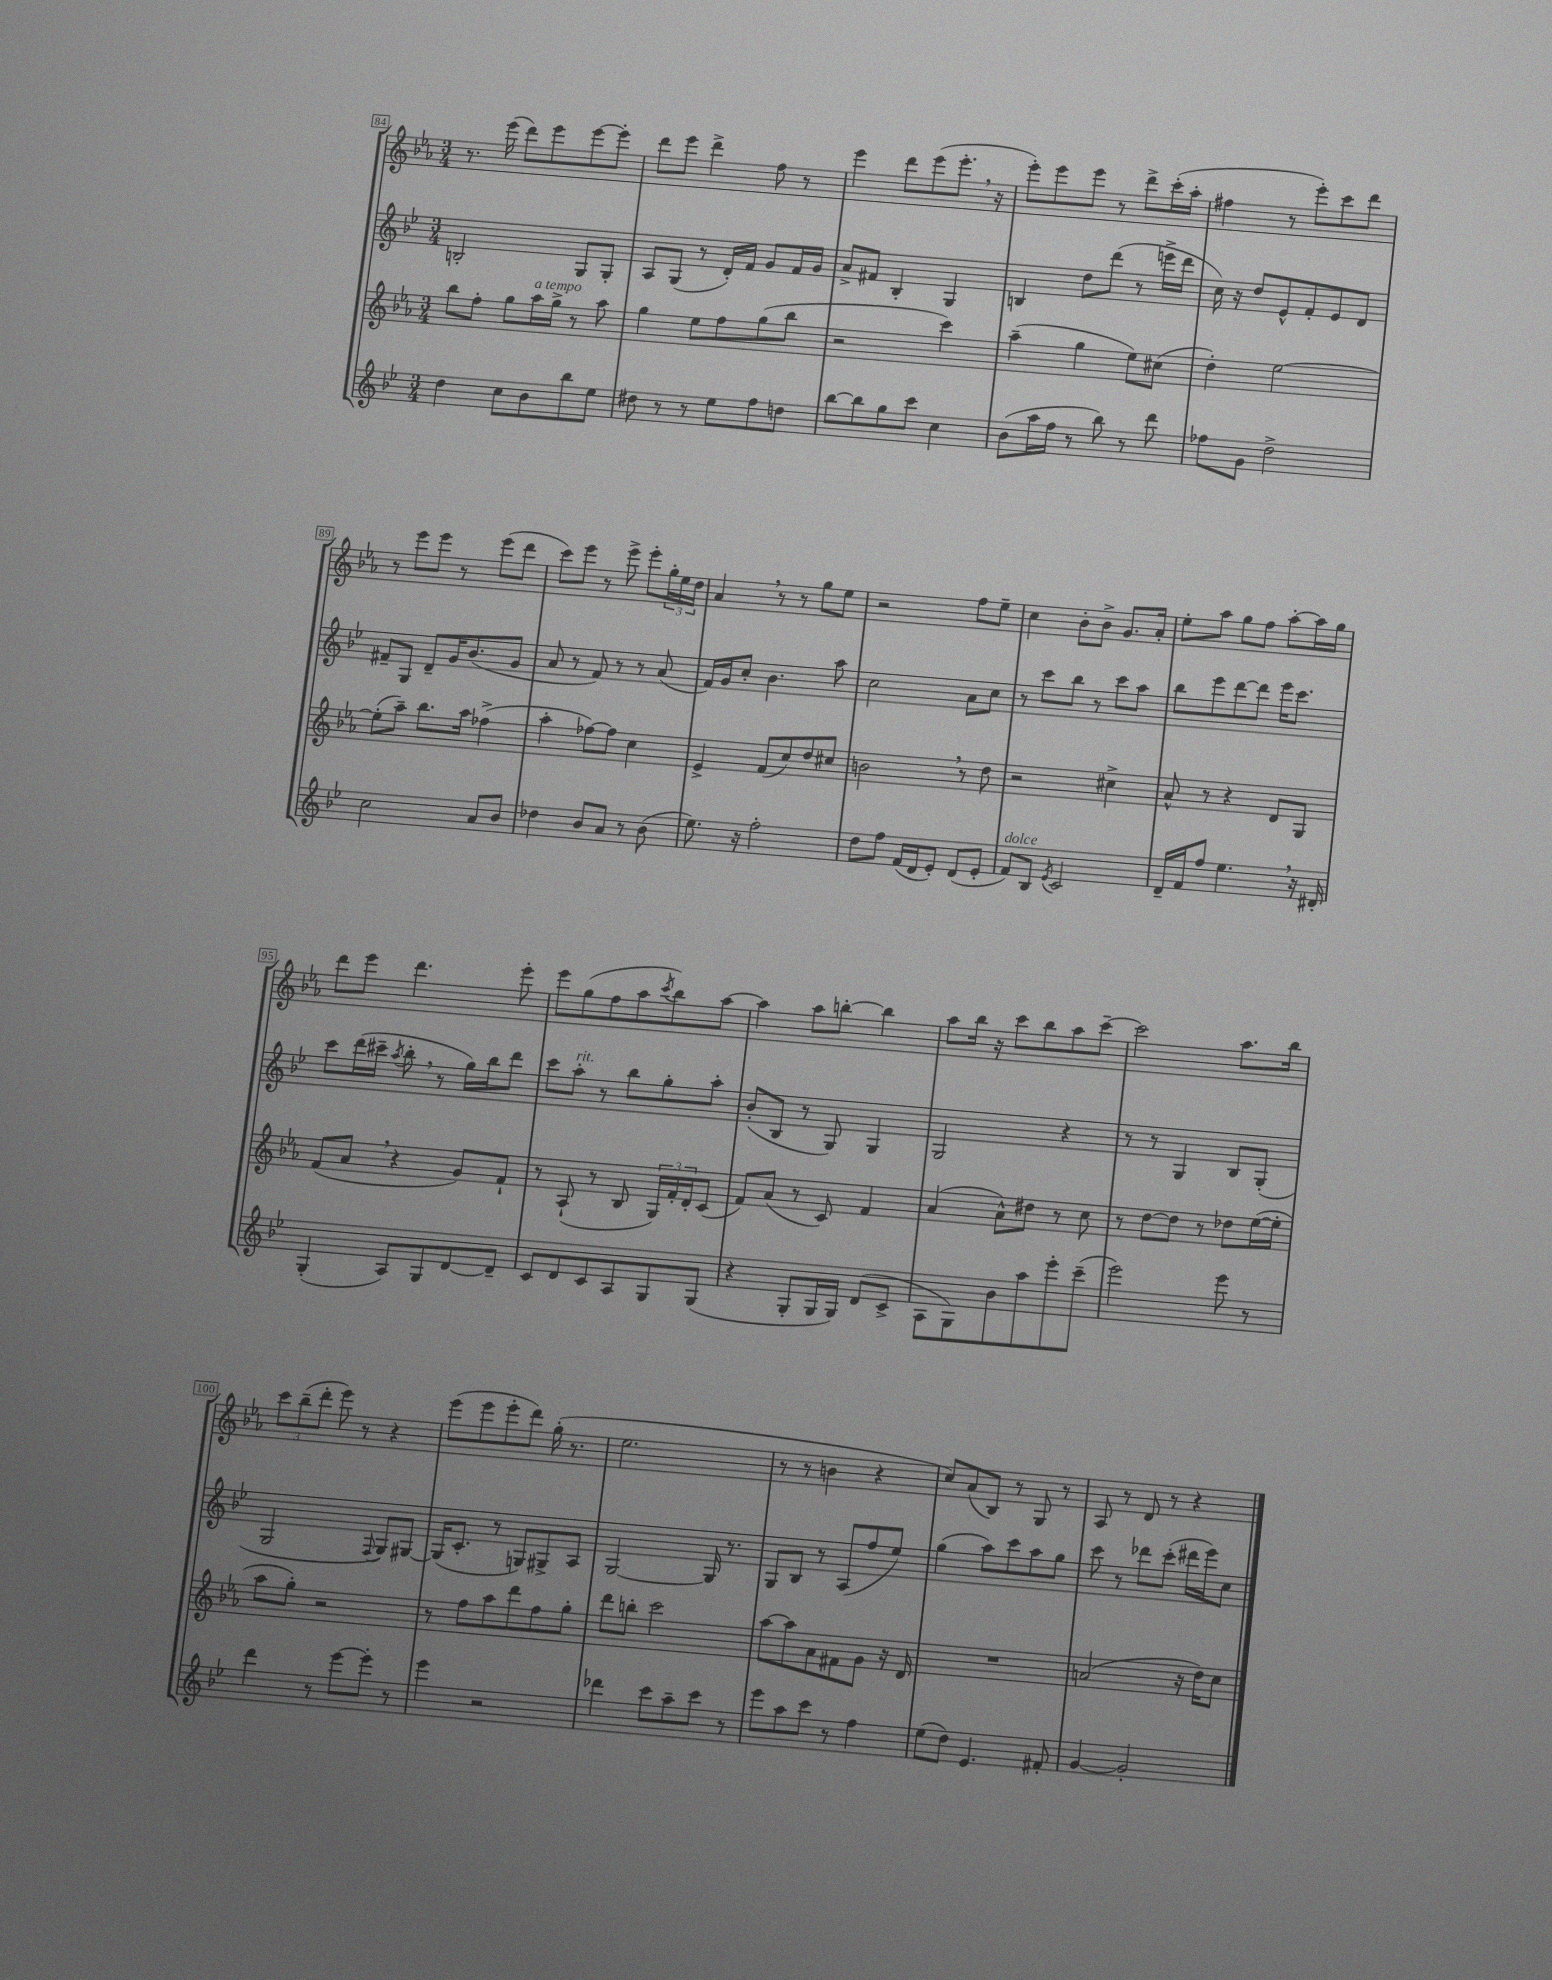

**kern	**kern	**kern	**kern
*staff4	*staff3	*staff2	*staff1
*clefG2	*clefG2	*clefG2	*clefG2
*k[b-e-]	*k[b-e-a-]	*k[b-e-]	*k[b-e-a-]
*M3/4	*M3/4	*M3/4	*M3/4
4dd\	8bb-\L	2B'/	8.r
.	8ff'\J	.	.
.	.	.	(16eee-\
8cc\L	8gg\L	.	8ddd\L)
8b-\	16aa-\L	.	8eee-\
.	16gg^\JJ	.	.
8bb-\	8r	8G/L	[8eee-\
8ee-\J	8aa-\	8G'/J	8eee-'\]J
=	=	=	=
8dd#\	4gg\	8A/L	8ddd\L
8r	.	(8G/J	8eee-\J
8r	8ee-\L	8r	4ddd^\
8ee-\L	8ff\	16d'/LL)	.
.	.	16f/JJ	.
8ff\	(8gg\	8g/L	8ff\
8dd\J	8bb-\J	16f/L	8r
.	.	16g/JJ	.
=	=	=	=
[8bb-\L	2r	8a^/L	4eee-\
8bb-\]	.	8f#/J	.
8gg\	.	4B-'/	8ddd\L
8ccc\J	.	.	(8eee-\
4cc\	4ccc\)	4G/	8.eee-'\J
.	.	.	16r
=	=	=	=
(8b-\L	(4aa-~\	4B/	8eee-'\L)
16aa\L	.	.	8eee-\
16ff\JJ	.	.	.
8r	4gg\	8dd\L	8eee-\J
8bb-\)	.	(8ddd\J	8r
8r	8ee-\L)	8r	8ddd^\L
8ddd\	(8cc#\J	16eee^\LL	(16ccc'\L
.	.	16ddd\JJ	16aa-'\JJ
=	=	=	=
8ff-\L	4dd'\)	16cc\)	4ff#\
.	.	16r	.
8g\J	.	8dd/L	.
2dd^\	[2ee-\	8e-^^/	8r
.	.	8f'/	8eee-'\L)
.	.	8e-/	8ccc\
.	.	8d/J	8ddd\J
=	=	=	=
2cc\	(8ee-'\]L	8f#~/L	8r
.	8aa-~\J)	8G/J	8eee-\L
.	8.bb-\L	8d~/L	8eee-\J
.	.	16g/K	8r
.	16aa-\Jk	(8.b-/	.
8a/L	(4ff-^\	.	(8eee-\L
8b-/J	.	8g/J	8ddd\J
=	=	=	=
4dd-\	4aa-'\	8a/	8ccc\L)
.	.	8r	8eee-\J
8b-/L	[8ff-\L)	8f/)	8r
8a/J	8ff-\]J	8r	8eee-^\
8r	4cc\	8r	8eee-'\L
(8b-\	.	(8a/	24gg'\L
.	.	.	24ee-\
.	.	.	24dd\JJ
=	=	=	=
8.ee-\)	4e-^/	16f/LL)	4a-/
.	.	16g/J	.
.	.	8cc'/J	.
16r	.	.	.
2ff'\	(8f/L	4.b-\	8r
.	8cc/)	.	8r
.	8dd/	.	8gg\L
.	8cc#/J	8aa\	8ee-\J
=	=	=	=
8dd\L	2b\	2cc\	2r
8ff\J	.	.	.
(16f/LL	.	.	.
16d/J	.	.	.
8e-'/J)	.	.	.
(8d/L	8r	8a\L	8ff\L
8e-'/J	8dd\	8cc\J	8ee-~\J
=	=	=	=
8f/L)	2r	8r	4cc\
8B-/J	.	8ccc\L	.
8qe-/	.	.	.
2c/	.	8bb-\J	8b-'\L
.	.	8r	8b-^\J
.	4cc#^\	8ccc\L	8.g/L
.	.	8aa\J	.
.	.	.	16a-'/Jk
=	=	=	=
16d~/LL	8a-^^/	8bb-\L	8ee-'\L
16f/J	.	.	.
8ff/J	8r	8eee-\	8aa-\J
4.ee-\	4r	[8ddd\	8gg\L
.	.	8ddd\]J	8ff\J
.	8d/L	16eee-\LK	[8aa-'\L
.	.	8.ccc\J	.
16r	8G/J	.	16aa-\]L
16d#'/	.	.	16gg\JJ
=	=	=	=
(4G'/	(8f/L	8ccc\L	8ddd\L
.	8a-/J	(16ddd\L	8eee-\J
.	.	16ccc#~\JJ	.
.	.	8qaa/	.
8A/L)	4r	8bb-'\	4.ddd\
8G/	.	8r	.
[8d/	8g/L)	16gg\LL)	.
.	.	16bb-\J	.
8d~/]J	8f`/J	8ddd\J	8eee-'\
=	=	=	=
8c/L	8r	8ccc\L	8eee-\L
8d/	(8A-`/	8aa'\J	(8gg\
8c/	8r	8r	8ff\
8A/	8B-/	8bb-\L	8aa-\
.	.	.	8qccc/
8G/	24G/LL)	8gg'\	8bb-\)
.	24f'/	.	.
.	24d'/J	.	.
(8G/J	(8c/J	8aa'\J	[8aa-\J
=	=	=	=
4r	8f/L)	(8b-'/L	4aa-\]
.	(8a-/J	8B-/J	.
8G'/L	8r	8r	8aa-\L
16G/L	8c/)	8G/)	[8bb'\J
16G/JJ)	.	.	.
(8d/L	4f/	4G/	4bb\]
8c^/J	.	.	.
=	=	=	=
8A\L	(4a-/	2G/	8aa-\L
8G\)	.	.	16bb-\Jk
.	.	.	16r
8b-\	8a-^^\L)	.	8ccc\L
8aa\	8dd#\J	.	8bb-\
8eee-'\	8r	4r	8aa-\
(8ccc~\J	8cc\	.	[8ccc~\J
=	=	=	=
2eee-\)	8r	8r	2ccc\]
.	[8dd\L	8r	.
.	8dd\]J	4G/	.
.	8r	.	.
8eee-\	8dd-\L	8B-/L	8.aa-\L
8r	([16ee-\L	(8G'/J	.
.	16ee-'\]JJ	.	16bb-\Jk
=	=	=	=
4ddd\	8aa-\L	2G/	12ccc\L
.	.	.	(12bb-~\
.	8gg'\J)	.	.
.	.	.	12ddd'\J
8r	2r	.	8eee-\)
[8eee-\L	.	.	8r
.	.	8qqF/	.
8eee-'\]J	.	8G/L)	4r
8r	.	[8G#/J	.
=	=	=	=
4eee-\	8r	(16G#/]LK	(8eee-\L
.	.	8.c'/J	.
.	8ff\L	.	8eee-\
2r	8aa-\	8r	8eee-'\
.	8ddd\	8G/L)	8ddd\J)
.	8ff\	8G#^/	(16gg'\
.	.	.	8.r
.	8gg'\J	8A/J	.
=	=	=	=
4ddd-\	8ddd\L	[2G/	2.ee-\
.	8bb'\J	.	.
8ccc\L	2ccc\	.	.
8aa~\	.	.	.
8ccc\J	.	16G/]	.
.	.	8.r	.
8r	.	.	.
=	=	=	=
8eee-\L	[8aa-\L	8G/L	8r
8aa\	8aa-\]	8B-/J	8r
8ccc\J	8a-\	8r	4b\
8r	8f#\	(8A/L	.
4ff\	8g\J	8ff/	4r
.	16r	8ee-/J)	.
.	16d/	.	.
=	=	=	=
(8ee-\L	2.r	(4gg\	8cc/L)
8dd\J)	.	.	(8a-/
4.e-/	.	8aa\L)	8B-/J)
.	.	8ccc\	8r
.	.	8aa\	8G/
8f#'/	.	8gg\J	8r
=	=	=	=
[4g/	(2a/	8ccc\	8A-/
.	.	8r	8r
2g'/]	.	8ddd-\L	8d/
.	.	(8ccc'\J	8r
.	16r	16ddd#\LL	4r
.	16dd\LK)	16eee-\J)	.
.	8cc\J	8cc\J	.
==	==	==	==
*-	*-	*-	*-
